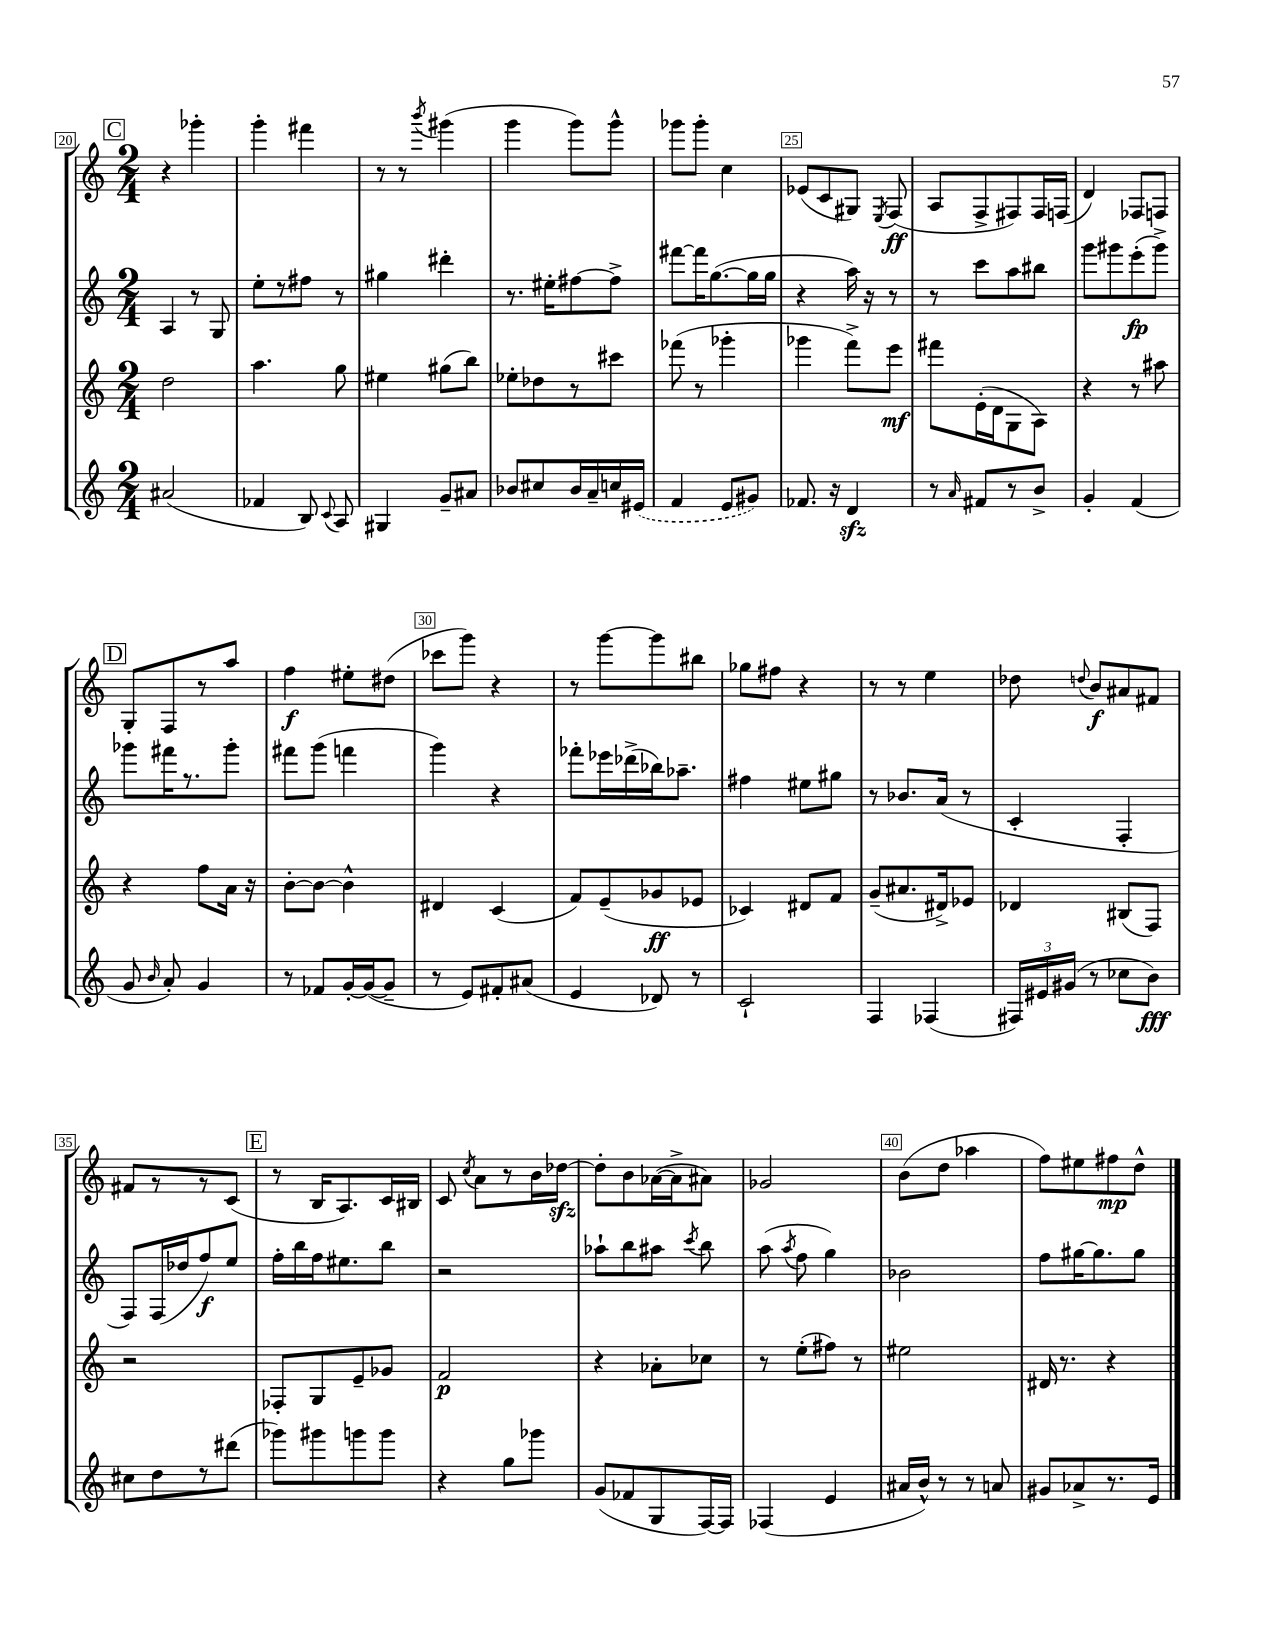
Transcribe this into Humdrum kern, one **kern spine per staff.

**kern	**kern	**kern	**kern
*staff4	*staff3	*staff2	*staff1
*clefG2	*clefG2	*clefG2	*clefG2
*k[]	*k[]	*k[]	*k[]
*M2/4	*M2/4	*M2/4	*M2/4
(2a#	2dd	4A	4r
.	.	8r	4ggg-'
.	.	8G	.
=	=	=	=
4f-	4.aa	8ee'	4ggg'
.	.	8r	.
8B)	.	8ff#	4fff#
8qqc	.	.	.
8A	8gg	8r	.
=	=	=	=
4G#	4ee#	4gg#	8r
.	.	.	8r
.	.	.	8qbbb
8g~	(8gg#	4ddd#'	(4ggg#
8a#	8bb)	.	.
=	=	=	=
8b-	8ee-'	8.r	4ggg
8cc#	8dd-	.	.
.	.	16ee#'	.
16b-	8r	[8ff#	8ggg)
16a~	.	.	.
16cc	8ccc#	8ff#^]	8ggg^^
(16e#	.	.	.
=	=	=	=
4f	(8fff-	[8fff#	8ggg-
.	8r	16fff#]	8ggg-'
.	.	([8.gg	.
8e	4ggg-'	.	4cc
8g#)	.	16gg]	.
.	.	16gg	.
=	=	=	=
8.f-	4ggg-	4r	(8e-
.	.	.	8c
16r	.	.	.
4d	8fff^)	16aa)	8G#)
.	.	16r	.
.	.	.	8qE
.	8eee	8r	(8F
=	=	=	=
8r	8fff#	8r	8A
16qqa	.	.	.
8f#	(16e'	8ccc	8F^
.	16d	.	.
8r	8G	8aa	8F#)
8b^	8A)	8bb#	16F#
.	.	.	(16F
=	=	=	=
4g'	4r	8ggg	4d)
.	.	8ggg#	.
(4f	8r	(8eee'	8F-
.	8aa#	8ggg#^)	8F
=	=	=	=
8g	4r	8ggg-	8G'
16qqb	.	.	.
8a')	.	16fff#	8F
.	.	8.r	.
4g	8ff	.	8r
.	16a	8ggg-'	8aa
.	16r	.	.
=	=	=	=
8r	[8b'	8fff#	4ff
8f-	8b_	(8ggg	.
[16g'	4b^^]	4fff	8ee#'
(16g_	.	.	.
8g~]	.	.	(8dd#
=	=	=	=
8r	4d#	4ggg)	8ccc-
8e)	.	.	8ggg)
8f#'	(4c	4r	4r
(8a#	.	.	.
=	=	=	=
4e	8f)	8fff-'	8r
.	(8e~	16eee-	[8ggg
.	.	(16ddd-^	.
8d-)	8g-	16bb-)	8ggg]
.	.	8.aa-~	.
8r	8e-	.	8bb#
=	=	=	=
2c`	4c-)	4ff#	8gg-
.	.	.	8ff#
.	8d#	8ee#	4r
.	8f	8gg#	.
=	=	=	=
4F	(8g~	8r	8r
.	8.a#	8.b-	8r
(4F-	.	.	4ee
.	16d#^)	(16a	.
.	8e-	8r	.
=	=	=	=
24F#)	4d-	4c'	8dd-
24e#	.	.	.
(24g#	.	.	.
.	.	.	8qqdd
8r	.	.	8b
8cc-	(8B#	4F'	8a#
8b)	8F)	.	8f#
=	=	=	=
8cc#	2r	8F)	8f#
8dd	.	(16F	8r
.	.	16dd-	.
8r	.	8ff)	8r
(8ddd#	.	8ee	(8c
=	=	=	=
8ggg-)	8F-'	16ff'	8r
.	.	16bb	.
8ggg#	8G	16ff	16B
.	.	8.ee#	8.A)
8ggg	8e~	.	.
8ggg	8g-	8bb	16c
.	.	.	16B#
=	=	=	=
4r	2f	2r	8c
.	.	.	8qcc
.	.	.	8a
8gg	.	.	8r
8ggg-	.	.	16b
.	.	.	[16dd-
=	=	=	=
(8g	4r	8aa-`	8dd-']
8f-	.	8bb	8b
8G	8a-'	8aa#	([16a-
.	.	.	16a-^]
.	.	8qccc	.
[16F)	8cc-	8bb	8a#)
16F]	.	.	.
=	=	=	=
(4F-	8r	(8aa	2g-
.	.	8qaa	.
.	(8ee'	8ff	.
4e	8ff#)	4gg)	.
.	8r	.	.
=	=	=	=
16a#	2ee#	2b-	(8b
16b^^)	.	.	.
8r	.	.	8dd
8r	.	.	4aa-
8a	.	.	.
=	=	=	=
8g#	16d#	8ff	8ff)
.	8.r	.	.
8a-^	.	[16gg#	8ee#
.	.	8.gg#]	.
8.r	4r	.	8ff#
.	.	8gg#	8dd^^
16e	.	.	.
==	==	==	==
*-	*-	*-	*-
